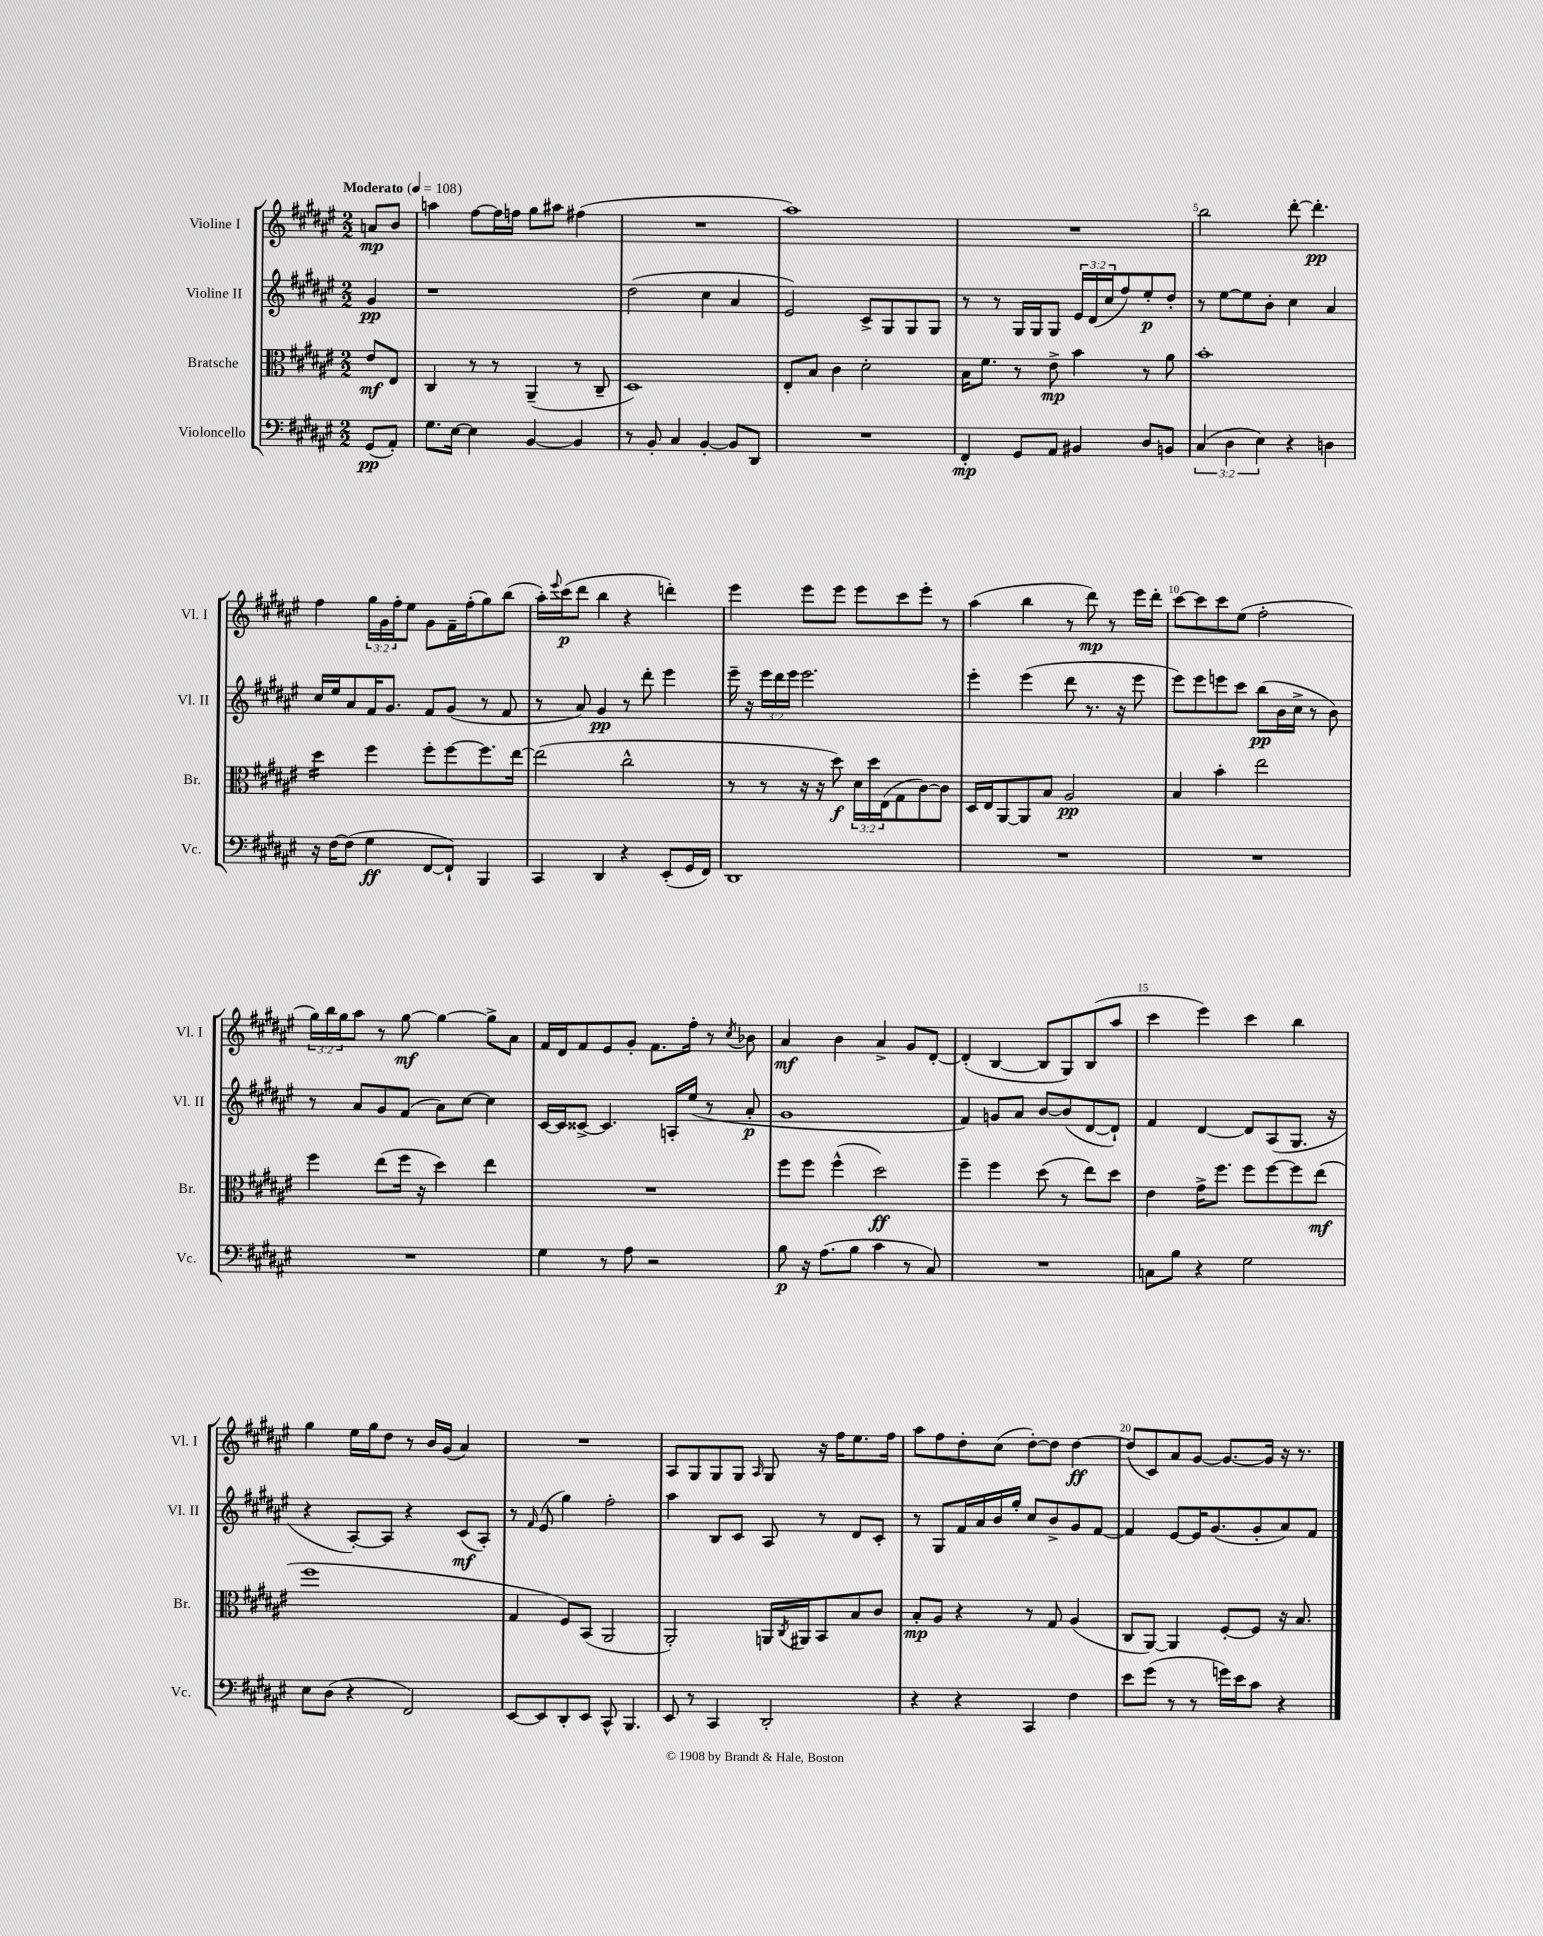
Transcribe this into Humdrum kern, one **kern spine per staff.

**kern	**kern	**kern	**kern
*staff4	*staff3	*staff2	*staff1
*clefF4	*clefC3	*clefG2	*clefG2
*k[f#c#g#d#a#e#]	*k[f#c#g#d#a#e#]	*k[f#c#g#d#a#e#]	*k[f#c#g#d#a#e#]
*M2/2	*M2/2	*M2/2	*M2/2
*MM108	*MM108	*MM108	*MM108
(8GG#/L	8e#/L	4g#/	8a/L
8AA#'/J)	8E#/J	.	8b/J
=	=	=	=
8.G#\L	4C#/	1r	4aa\
[16E#\Jk	.	.	.
4E#\]	8r	.	[8ff#\L
.	8r	.	16ff#\]L
.	.	.	16ff\JJ
[4BB/	(4AA#~/	.	8gg#\L
.	.	.	8aa#\J
4BB/]	8r	.	(4ff#\
.	8C#~/	.	.
=	=	=	=
8r	1D#)	(2dd#\	1r
8BB'/	.	.	.
4C#/	.	.	.
[4BB'/	.	4cc#\	.
8BB/]L	.	4a#/	.
8DD#/J	.	.	.
=	=	=	=
1r	8E#'/L	2e#/)	1aa#)
.	8B/J	.	.
.	4c#\	.	.
.	2d#'\	8c#^/L	.
.	.	8G#/	.
.	.	8G#/	.
.	.	8G#/J	.
=	=	=	=
4FF#'/	16B\LK	8r	1r
.	8.f#\J	.	.
.	.	8r	.
8GG#/L	8r	16G#/LL	.
.	.	16G#/J	.
8AA#/J	8e#^\	8G#/J	.
4BB#/	4b\	24e#/LL	.
.	.	(24d#/	.
.	.	24cc#/J	.
.	.	8ff#/)	.
8D#/L	8r	8ee#'/	.
8BB/J	8a#\	8dd#'/J	.
=	=	=	=
(6C#/	1b'	8r	2bb\
.	.	[8ee#\L	.
6D#\	.	.	.
.	.	8ee#\]	.
6E#\)	.	.	.
.	.	8b'\J	.
4r	.	4cc#\	[8ddd#'\
.	.	.	4.ddd#'\]
4D\	.	4a#/	.
=	=	=	=
16r	4dd#\	16cc#/LL	4ff#\
[16F#\LK	.	16ee#/J	.
(8F#\]J	.	8a#/	.
4G#\	4ff#\	16f#/K	24gg#\LL
.	.	.	24g#\
.	.	8.g#/J	.
.	.	.	24ff#'\J
.	.	.	8ee#\J
[8FF#/L	8ff#'\L	8f#/L	8g#\L
8FF#`/]J)	[8ff#\	(8g#/J	16f#~\L
.	.	.	(16ff#'\J
4BBB/	8.ff#\]	8r	8gg#\)
.	.	8f#/	(8bb\J
.	[16ee#\Jk	.	.
=	=	=	=
4CC#/	(2ee#\]	8r	16aa#'\LL)
.	.	.	8qqeee#/
.	.	.	(16ccc#\J
.	.	8a#/)	8ddd#\J
4DD#/	.	4g#/	4bb\
4r	2cc#^^\	8r	4r
.	.	8ddd#'\	.
(8EE#'/L	.	4eee#\	4ddd'\)
16GG#/L	.	.	.
16FF#/JJ)	.	.	.
=	=	=	=
1DD#	8r	16eee#~\	4eee#\
.	.	16r	.
.	8r	24eee#\LL	.
.	.	24ddd#\	.
.	.	24eee#\JJ	.
.	16r	2.eee#\	8eee#\L
.	16r	.	.
.	8dd#\)	.	8eee#\J
.	24d#\LL	.	8eee#\L
.	24dd#\	.	.
.	(24E#\J	.	.
.	8G#\	.	8ccc#\
.	[8c#\)	.	8eee#'\J
.	8c#\]J	.	8r
=	=	=	=
1r	16D#/LL	4eee#'\	(4aa#\
.	16E#/J	.	.
.	[8AA#/	.	.
.	8AA#/]	(4eee#\	4bb\
.	8B/J	.	.
.	2A#/	8ddd#\	8r
.	.	8.r	8ddd#\)
.	.	.	8r
.	.	16r	.
.	.	8eee#\	16eee#\LL
.	.	.	16ddd#'\JJ
=	=	=	=
1r	4B/	8eee#\L)	[8ccc#\L
.	.	8eee#\	8ccc#\]
.	4b'\	8eee\	8ccc#\
.	.	8ccc#\J	(8ee#\J
.	2ee#\	(8bb\L	2ff#'\
.	.	16b\L	.
.	.	16cc#^\JJ	.
.	.	8r	.
.	.	8b\)	.
=	=	=	=
1r	4ff#\	8r	24gg#\LL)
.	.	.	24bb\
.	.	.	24gg#\J
.	.	8a#/L	8aa#\J
.	(8ee#\L	8g#/	8r
.	16ff#\Jk	(8f#/J	[8gg#\
.	16r	.	.
.	4dd#\)	8a#\L)	4gg#\_
.	.	[8cc#\J	.
.	4ee#\	4cc#\]	8gg#^\]L
.	.	.	8a#\J
=	=	=	=
4G#\	1r	[16c#/LL	16f#/LL
.	.	16c#/]J	16d#/J
.	.	[8c##^/J	8f#/
8r	.	4.c##/]	8e#/
8A#\	.	.	8g#'/J
2r	.	.	8.f#\L
.	.	16A'/LL	.
.	.	(16ee#/JJ	16ff#'\Jk
.	.	8r	8r
.	.	.	8qcc#/
.	.	8a#'/	8b-\
=	=	=	=
8B\	8ff#\L	1g#	4a#/
16r	8ff#\J	.	.
(8.A#\L	.	.	.
.	(4ff#^^\	.	4b\
8B\J	.	.	.
4c#\	2dd#\)	.	4a#^/
8r	.	.	8g#/L
8C#/)	.	.	[8d#'/J
=	=	=	=
1r	4ff#~\	4f#/)	(4d#'/]
.	4ff#\	8g/L	[4B/
.	.	8a#/J	.
.	(8dd#\	[8b/L	8B/]L
.	8r	(8b/]	8G#/)
.	8ee#\L)	[8d#/	(8B/
.	8dd#\J	8d#`/]J)	8aa#/J
=	=	=	=
8C\L	4e#\	4f#/	4ccc#\
8B\J	.	.	.
4r	16g#^\LK	[4d#/	4eee#\)
.	8.ff#\J	.	.
2G#\	8ff#\L	8d#/]L	4ccc#\
.	[8ff#\	(8A#/	.
.	8ff#\]	8.G#/J	4bb\
.	(8ee#\J	.	.
.	.	16r	.
=	=	=	=
8E#\L	1ff#	4r	4gg#\
(8D#\J	.	.	.
4r	.	[8A#'/L)	16ee#\LL
.	.	.	16gg#\J
.	.	8A#/]J	8dd#\J
2FF#/)	.	4r	8r
.	.	.	16b/LL
.	.	.	(16g#/JJ
.	.	(8c#/L	4a#/)
.	.	8A#'/J)	.
=	=	=	=
[8EE#/L	4G#/	8r	1r
.	.	16qqf#/	.
8EE#/]	.	(8e#/	.
8DD#'/	8F#/L)	4gg#\)	.
8EE#/J	(8BB/J	.	.
8CC#^^/	2AA#/	2ff#'\	.
4.BBB/	.	.	.
=	=	=	=
8EE#/	2AA#'/)	4aa#\	8A#/L
8r	.	.	8G#/
4CC#/	.	8B/L	8G#/
.	.	8c#/J	8G#/J
.	.	.	16qqA#/
2DD#'/	16AA/LL	8A#/	8G#/
.	8qC#/	.	.
.	16AA#/J	.	.
.	8BB/	8r	16r
.	.	.	16ff#\LK
.	8B/	8d#/L	8.ee#\
.	8c#/J	8c#'/J	.
.	.	.	16ff#\Jk
=	=	=	=
4r	8B'/L	8r	8aa#\L
.	8A#/J	8G#/L	8ff#\
4r	4r	16f#/L	8dd#'\
.	.	16a#/	.
.	.	16b/	(8cc#\J
.	.	16gg#'/JJ	.
4CC#/	8r	8cc#/L	[8dd#'\L)
.	8G#/	8b^/	8dd#\]J
4F#\	(4A#/	8g#/	[4dd#\
.	.	[8f#/J	.
=	=	=	=
8e#\L	8C#/L	4f#/]	(8dd#/]L
(8g#\J	[8AA#/J)	.	8c#/)
8r	4AA#/]	[8e#/L	8a#/
8r	.	16e#/]K	[8g#/J
.	.	(8.g#/	.
16g\LL)	[8F#'/L	.	8.g#/_L
16e#\J	.	.	.
8c#\J	8F#/]J	8g#'/	.
.	.	.	16g#/]Jk
4r	16r	8a#/)	16r
.	8.B/	.	8.r
.	.	8f#/J	.
==	==	==	==
*-	*-	*-	*-
